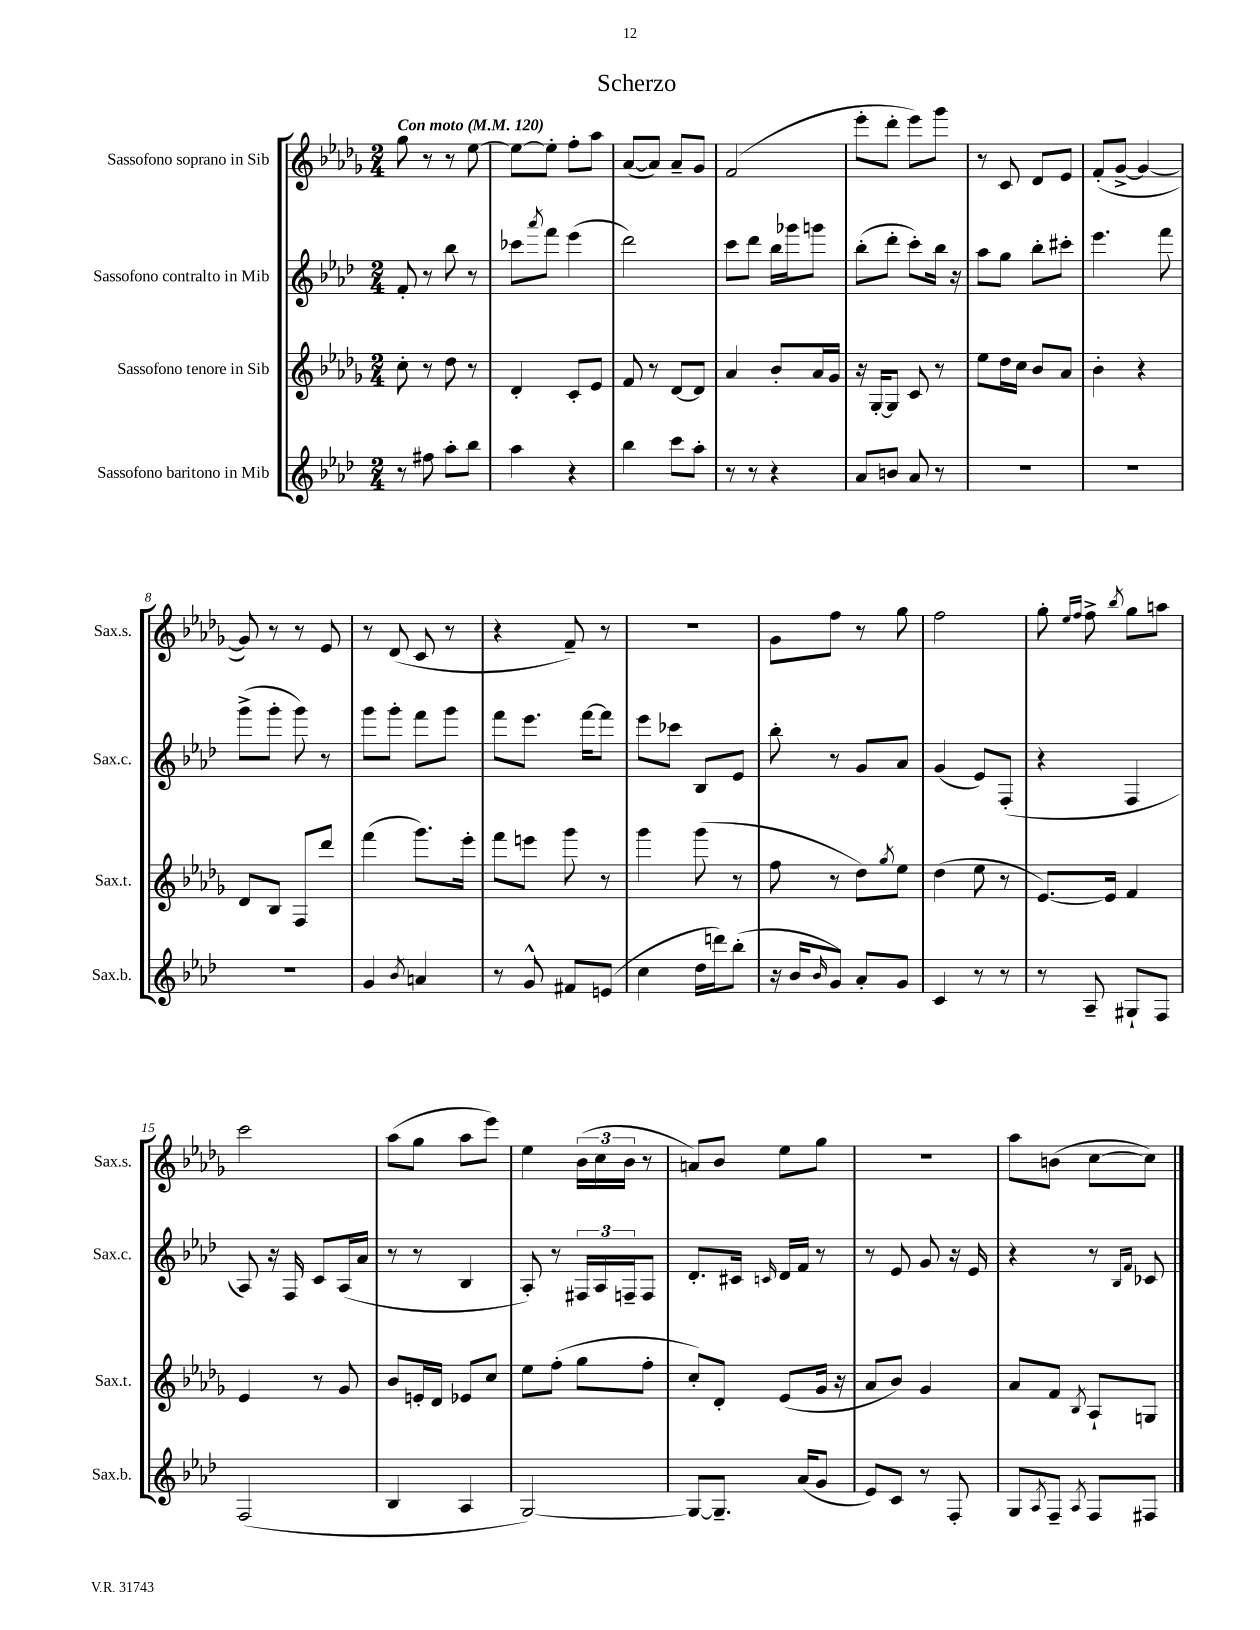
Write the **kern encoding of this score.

**kern	**kern	**kern	**kern
*part4	*part3	*part2	*part1
*staff4	*staff3	*staff2	*staff1
*I"Sassofono baritono in Mib	*I"Sassofono tenore in Sib	*I"Sassofono contralto in Mib	*I"Sassofono soprano in Sib
*I'Sax.b.	*I'Sax.t.	*I'Sax.c.	*I'Sax.s.
*clefG2	*clefG2	*clefG2	*clefG2
*k[b-e-a-d-]	*k[b-e-a-d-g-]	*k[b-e-a-d-]	*k[b-e-a-d-g-]
*M2/4	*M2/4	*M2/4	*M2/4
*MM120	*MM120	*MM120	*MM120
=1	=1	=1	=1
!	!	!	!LO:TX:a:B:t=Con moto
8r	8cc'\	8f'/	8gg-\
8ff#X\	8r	8r	8r
8aa-'\L	8dd-\	8bb-\	8r
8bb-\J	8r	8r	[8ee-\
=2	=2	=2	=2
4aa-\	4d-'/	8ccc-X\L	8ee-\L_
.	.	8qaaa-/	.
.	.	8fff\J	8ee-'\J]
4r	8c'/L	(4eee-\	8ff'\L
.	8e-/J	.	8aa-\J
=3	=3	=3	=3
4bb-\	8f/	2ddd-\)	([8a-/L
.	8r	.	8a-/J])
8ccc\L	[8d-/L	.	8a-~/L
8aa-'\J	8d-/J]	.	8g-/J
=4	=4	=4	=4
8r	4a-/	8ccc\L	(2f/
8r	.	8ddd-\J	.
4r	8b-'/L	16bb-\LL	.
.	.	16ggg-X\J	.
.	16a-/L	8gggn\J	.
.	16g-/JJ	.	.
=5	=5	=5	=5
8a-/L	16r	(8bb-'\L	8eee-'\L
.	[16G-'/KL	.	.
8bn/J	8G-/J]	8ddd-'\J	8ddd-'\J
8a-/	8c/	8ccc'\L)	8eee-\L)
8r	8r	16bb-\Jk	8ggg-\J
.	.	16r	.
=6	=6	=6	=6
2r	8ee-\L	8aa-\L	8r
.	16dd-\L	8gg\J	8c/
.	16cc\JJ	.	.
.	8b-/L	8bb-'\L	8d-/L
.	8a-/J	8ccc#X'\J	8e-/J
=7	=7	=7	=7
2r	4b-'\	4.eee-\	(8f'/L
.	.	.	[8g-^/J
.	4r	.	4g-/_
.	.	8fff\	.
!!LO:LB:g=z
=8	=8	=8	=8
2r	8d-/L	(8ggg^\L	8g-/])
.	8B-/J	8ggg'\J	8r
.	8F/L	8ggg\)	8r
.	8ddd-/J	8r	8e-/
=9	=9	=9	=9
4g/	(4fff\	8ggg\L	8r
.	.	8ggg'\J	(8d-/
8qb-/	.	.	.
4an/	8.ggg-\L)	8fff\L	8c/
.	.	8ggg\J	8r
.	16eee-'\Jk	.	.
=10	=10	=10	=10
8r	8fff\L	8fff\L	4r
8g^^/	8eeen\J	8.eee-\J	.
8f#X/L	8ggg-\	.	8f~/)
.	.	[16fff\KL	.
(8en/J	8r	8fff\J]	8r
=11	=11	=11	=11
4cc\	4ggg-\	8eee-\L	2r
.	.	8ccc-X\J	.
16dd-\LL	(8ggg-\	8B-/L	.
16dddn\J)	.	.	.
(8bb-'\J	8r	8e-/J	.
=12	=12	=12	=12
16r	8ff\	8bb-'\	8g-\L
16b-/KL	.	.	.
16qqb-/	.	.	.
8g/J)	8r	8r	8ff\J
8a-'/L	8dd-\L)	8g/L	8r
.	8qgg-/	.	.
8g/J	8ee-\J	8a-/J	8gg-\
=13	=13	=13	=13
4c/	(4dd-\	(4g/	2ff\
8r	8ee-\	8e-/L)	.
8r	8r	(8F'/J	.
=14	=14	=14	=14
8r	[8.e-/L)	4r	8gg-'\
.	.	.	16qqee-/LL
.	.	.	16qqff/JJ
8A-~/	.	.	8ff^\
.	16e-/Jk]	.	.
.	.	.	8qbb-/
8G#X`/L	4f/	4F/	8gg-\L
8F/J	.	.	8aan\J
!!LO:LB:g=z
=15	=15	=15	=15
(2F/	4e-/	8A-/)	2ccc\
.	.	16r	.
.	.	16F/	.
.	8r	8c/L	.
.	8g-/	(16A-/L	.
.	.	16a-/JJ	.
=16	=16	=16	=16
4B-/	8b-/L	8r	(8aa-\L
.	16en'/L	8r	8gg-\J
.	16d-/JJ	.	.
4A-/	8e-X/L	4B-/	8aa-\L
.	8cc/J	.	8eee-\J)
=17	=17	=17	=17
[2G/)	8ee-\L	8A-'/)	4ee-\
.	(8ff'\J	8r	.
.	8gg-\L	24F#X/LL	(24b-\LL
.	.	24A-/	24cc\
.	.	24Fn~/J	24b-\JJ
.	8ff'\J	8F/J	8r
=18	=18	=18	=18
8G/L_	8cc'/L)	8.d-'/L	8an/L)
8.G~/J]	8d-'/J	.	8b-/J
.	.	16c#X/Jk	.
.	.	16qqcn/	.
.	(8e-/L	16d-/LL	8ee-\L
(16a-/KL	.	16f/JJ	.
8g/J	16g-/Jk	8r	8gg-\J
.	16r	.	.
=19	=19	=19	=19
8e-/L)	8a-/L	8r	2r
8c/J	8b-/J)	8e-/	.
8r	4g-/	8g/	.
8F'/	.	16r	.
.	.	16e-/	.
=20	=20	=20	=20
8G/L	8a-/L	4r	8aa-\L
8qA-/	.	.	.
8F~/J	8f/J	.	(8bn\J
8qA-/	8qB-/	.	.
8F/L	8A-`/L	8r	[8cc\L
.	.	16qqB-/LL	.
.	.	16qqf/JJ	.
8F#X/J	8Gn/J	8c-X/	8cc\J])
==	==	==	==
*-	*-	*-	*-
